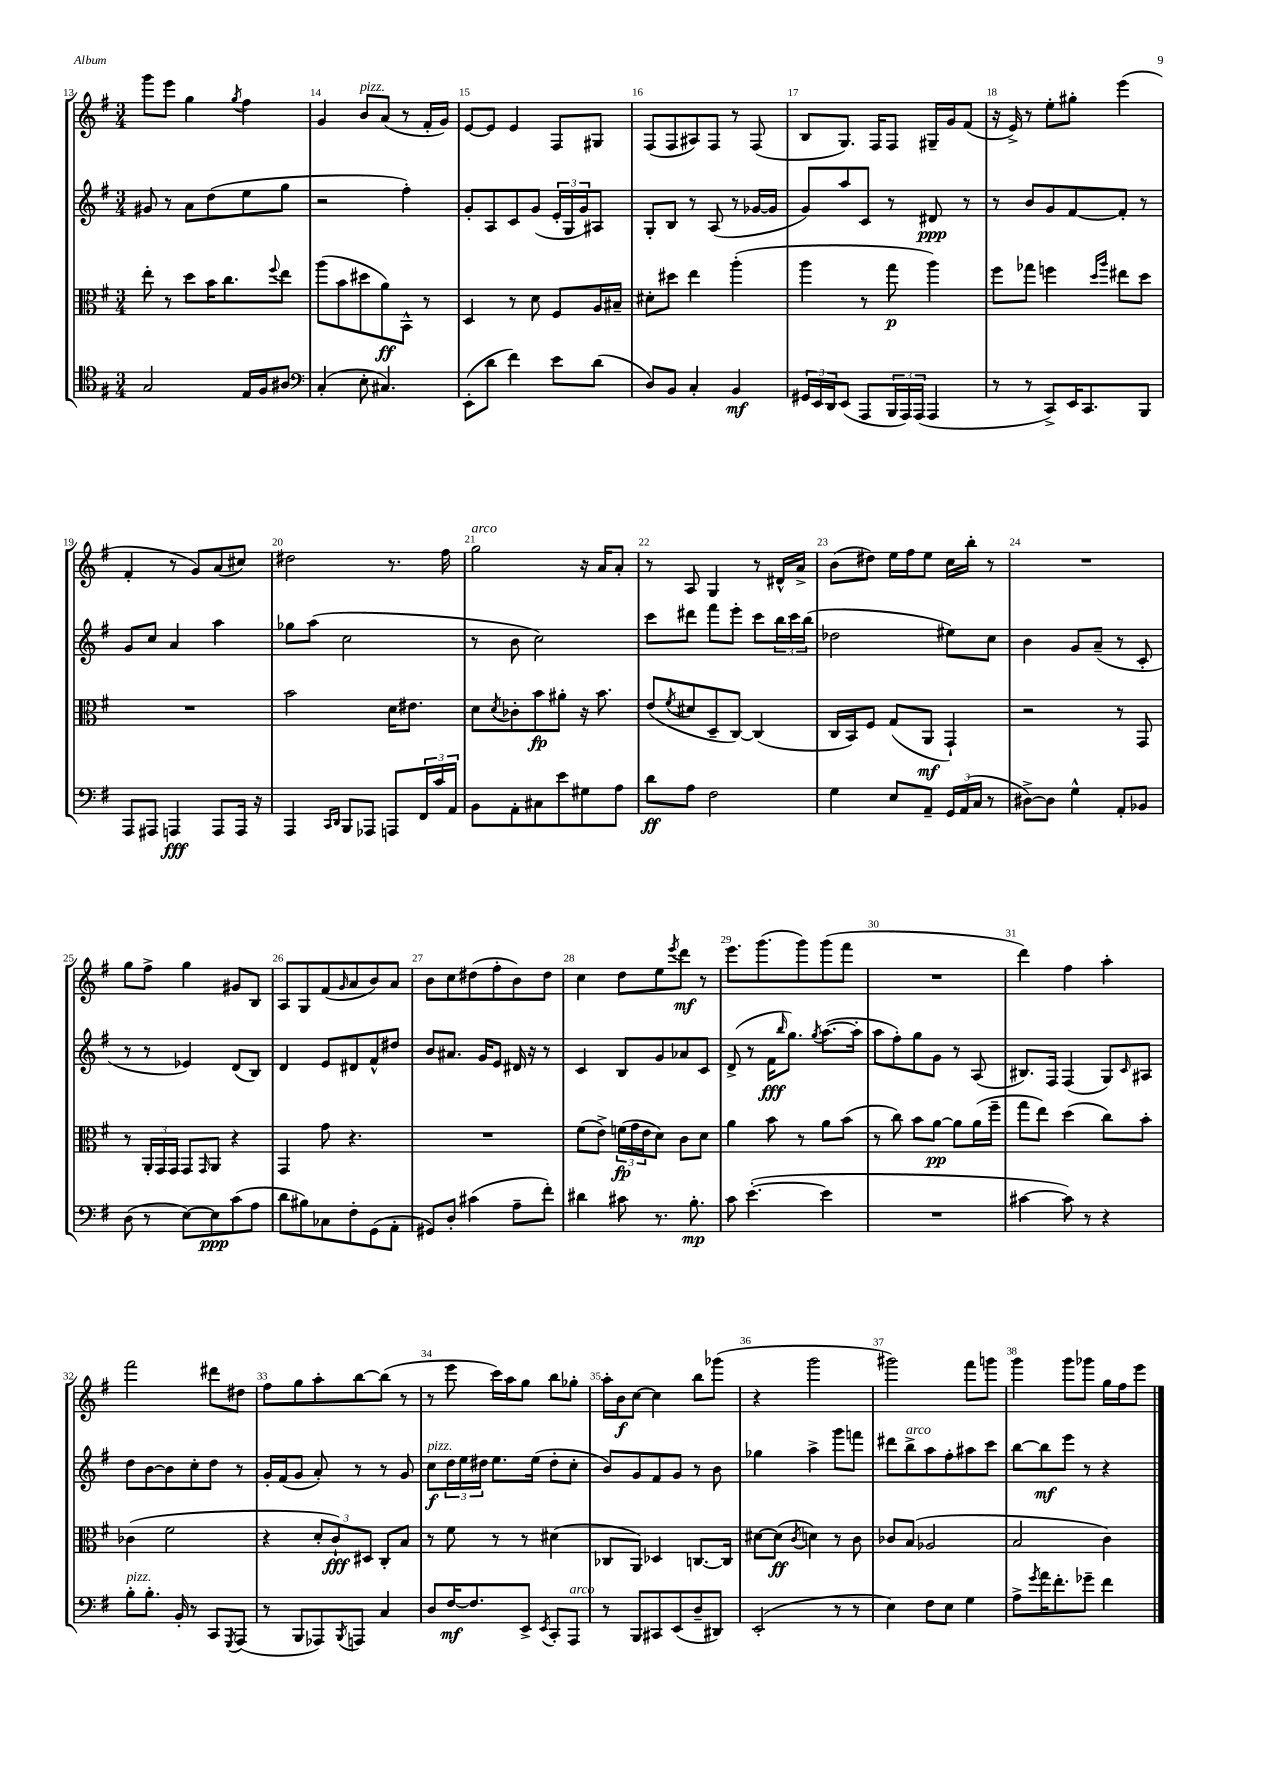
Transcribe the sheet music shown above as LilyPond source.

<<
\new StaffGroup <<
\new Staff = "s0" {
    \clef treble \key g \major \numericTimeSignature \time 3/4
    g'''8 e'''8 g''4 \acciaccatura { g''8 } fis''4 |
    g'4 b'8^\markup { \italic "pizz." } a'8( r8 fis'16-. g'16) |
    e'8~ e'8 e'4 fis8 gis8 |
    fis8( fis8 ais8) fis8 r8 fis8( |
    b8 g8.) fis16 fis8 gis16-- g'16 fis'8( |
    r16 e'16->) r8 e''8-. gis''8-. e'''4( |
    fis'4-. r8 g'8) a'8( cis''8) |
    dis''2 r8. fis''16 |
    g''2^\markup { \italic "arco" } r16 a'16 a'8-. |
    r8 a8 g4 r8 dis'16-^ a'16-> |
    b'8( dis''8) e''16 fis''16 e''8 c''16 b''16-. r8 |
    R2. |
    g''8 fis''8-> g''4 gis'8 b8 |
    a8 g8 fis'8( \grace { g'16 } a'8 b'8) a'8 |
    b'8 c''8 dis''8( fis''8-. b'8) dis''8 |
    c''4 d''8 e''8 \acciaccatura { e'''8 } d'''8\mf r8 |
    e'''8. g'''8.( g'''8) g'''8( fis'''8 |
    R2. |
    d'''4) fis''4 a''4-. |
    fis'''2 dis'''8 dis''8 |
    fis''8 g''8 a''8-. b''8~ b''8( r8 |
    r8 e'''8 c'''16) a''16 g''8 b''8 ges''8-. |
    a''16-. b'16\f c''8~ c''4 b''8 ges'''8( |
    r4 g'''2 |
    gis'''2) fis'''8 g'''8 |
    g'''4 g'''8 ges'''8 g''16 fis''16 e'''8 \bar "|." |
}
\new Staff = "s1" {
    \clef treble \key g \major \numericTimeSignature \time 3/4
    gis'8 r8 a'8 d''8( e''8 g''8 |
    r2 fis''4-.) |
    g'8-. a8 c'8 g'8( \tuplet 3/2 { e'16-. g16 g'16) } ais8 |
    g8-. b8 r8 a8( r8 ges'16~ ges'16 |
    g'8) a''8 c'8 r8 dis'8\ppp r8 |
    r8 b'8 g'8 fis'8~ fis'8-. r8 |
    g'8 c''8 a'4 a''4 |
    ges''8 a''8( c''2 |
    r8 b'8 c''2) |
    c'''8 dis'''8 fis'''8 e'''8-. c'''8 \tuplet 3/2 { b''16 c'''16 b''16( } |
    des''2 eis''8) c''8 |
    b'4 g'8 a'8--( r8 c'8-. |
    r8 r8 ees'4) d'8( b8) |
    d'4 e'8 dis'8 fis'8-^ dis''8 |
    b'8 ais'8. g'16 e'8 dis'16 r16 r8 |
    c'4 b8 g'8 aes'8 c'8 |
    d'8->( r8 fis'16\fff \grace { b''16 } g''8.) \acciaccatura { g''8 } a''8.~( a''16-. |
    a''8 fis''8-.) g''8 g'8 r8 a8( |
    bis8.) fis16 fis4( g8) \grace { c'16 } ais8 |
    d''8 b'8~ b'8 c''8-. d''8 r8 |
    g'16-. fis'16( g'8 a'8-.) r8 r8 g'8 |
    c''8\f^\markup { \italic "pizz." } \tuplet 3/2 { d''16 e''16 dis''16 } e''8. e''16( dis''8-. c''8-. |
    b'8) g'8 fis'8 g'8 r8 b'8 |
    ges''4 a''4-> g'''8 f'''8 |
    dis'''8 b''8->^\markup { \italic "arco" } a''8 fis''8-. ais''8 c'''8 |
    b''8~ b''8\mf e'''8 r8 r4 \bar "|." |
}
\new Staff = "s2" {
    \clef alto \key g \major \numericTimeSignature \time 3/4
    e''8-. r8 d''8 b'16 c''8. \appoggiatura { fis''8 } e''8 |
    a''8( b'8 dis''8 a'8\ff) b,8-^ r8 |
    d4 r8 d'8 fis8 a16 bis16-- |
    dis'8-. dis''8 e''4 a''4-.( |
    a''4 r8 g''8\p a''4) |
    fis''8 ges''8 f''4 \grace { d''16 a''16 } eis''8 d''8 |
    R2. |
    b'2 d'16 eis'8. |
    d'8 \acciaccatura { d'8 } ces'8-. b'8\fp ais'8-. r16 b'8. |
    e'8( \acciaccatura { fis'8 } dis'8 d8-- c8~) c4( |
    c16 b,16) fis8 g8( a,8\mf g,4-!) |
    r2 r8 g,8 |
    r8 \tuplet 3/2 { a,16-. g,16 g,16 } g,8 \grace { g,16 } a,8 r4 |
    g,4 g'8 r4. |
    R2. |
    fis'8( e'8->) \tuplet 3/2 { f'16\fp( g'16 e'16 } d'8) c'8 d'8 |
    a'4 b'8 r8 a'8 b'8( |
    r8 c''8) b'8 a'8~\pp a'8 a'16( fis''16-- |
    g''8 e''8) d''4( c''8) b'8-. |
    ces'4( fis'2 |
    r4 \tuplet 3/2 { d'8-. c'8-!\fff) dis8 } c8-. b8 |
    r8 fis'8 r8 r8 dis'4( |
    ces8 a,8) des4 c8.~ c16 |
    dis'8~ dis'8\ff( \acciaccatura { c'8 } d'4) r8 c'8 |
    ces'8 b8( aes2 |
    b2 c'4) \bar "|." |
}
\new Staff = "s3" {
    \clef tenor \key g \major \numericTimeSignature \time 3/4
    g2 e16 fis16 ais8 |
    \clef bass c4-.( e8-. cis4.) |
    e,8-.( d'8 fis'4) e'8 d'8( |
    d8) b,8 c4-. b,4\mf |
    \tuplet 3/2 { gis,16 e,16 d,16 } e,8( a,,8 \tuplet 3/2 { b,,16 a,,16) a,,16( } a,,4 |
    r8 r8 c,8->) e,16 c,8. b,,8 |
    a,,8 ais,,8 a,,4\fff a,,8 a,,16 r16 |
    a,,4 \grace { c,16 d,16 } b,,8 aes,,8 a,,8 \tuplet 3/2 { fis,16 c'16 a,16 } |
    b,8 a,8-. cis8 e'8 gis8 a8 |
    d'8\ff a8 fis2 |
    g4 e8 a,8-- \tuplet 3/2 { g,16 a,16( c16 } r8 |
    dis8~->) dis8 g4-^ a,8-. bes,8 |
    d8( r8 e8~) e8\ppp c'8( a8 |
    d'8 bis8) ces8 fis8-. g,8( a,8-. |
    gis,8) d8-. cis'4( a8-- fis'8-.) |
    dis'4 cis'8 r8. b8.-.\mp |
    c'8 e'4.~-.( e'4 |
    R2. |
    cis'4~ cis'8) r8 r4 |
    b8-.^\markup { \italic "pizz." } b8.-. b,16-. r8 c,8 \acciaccatura { g,,8 } a,,8( |
    r8 b,,8 aes,,8) \acciaccatura { b,,8 } a,,8 c4 |
    d8 fis16~\mf fis8. e,8-> \acciaccatura { e,8 } c,8-. a,,8^\markup { \italic "arco" } |
    r8 b,,8 cis,8 e,8( d8-- dis,8) |
    e,2-.( r8 r8 |
    e4) fis8 e8 g4 |
    a8-> \acciaccatura { g'8 } a'16 fis'8.-. ges'8-- fis'4 \bar "|." |
}
>>
>>
\layout { \context { \Score currentBarNumber = #13 \override BarNumber.break-visibility = ##(#f #t #t) barNumberVisibility = #all-bar-numbers-visible } }
